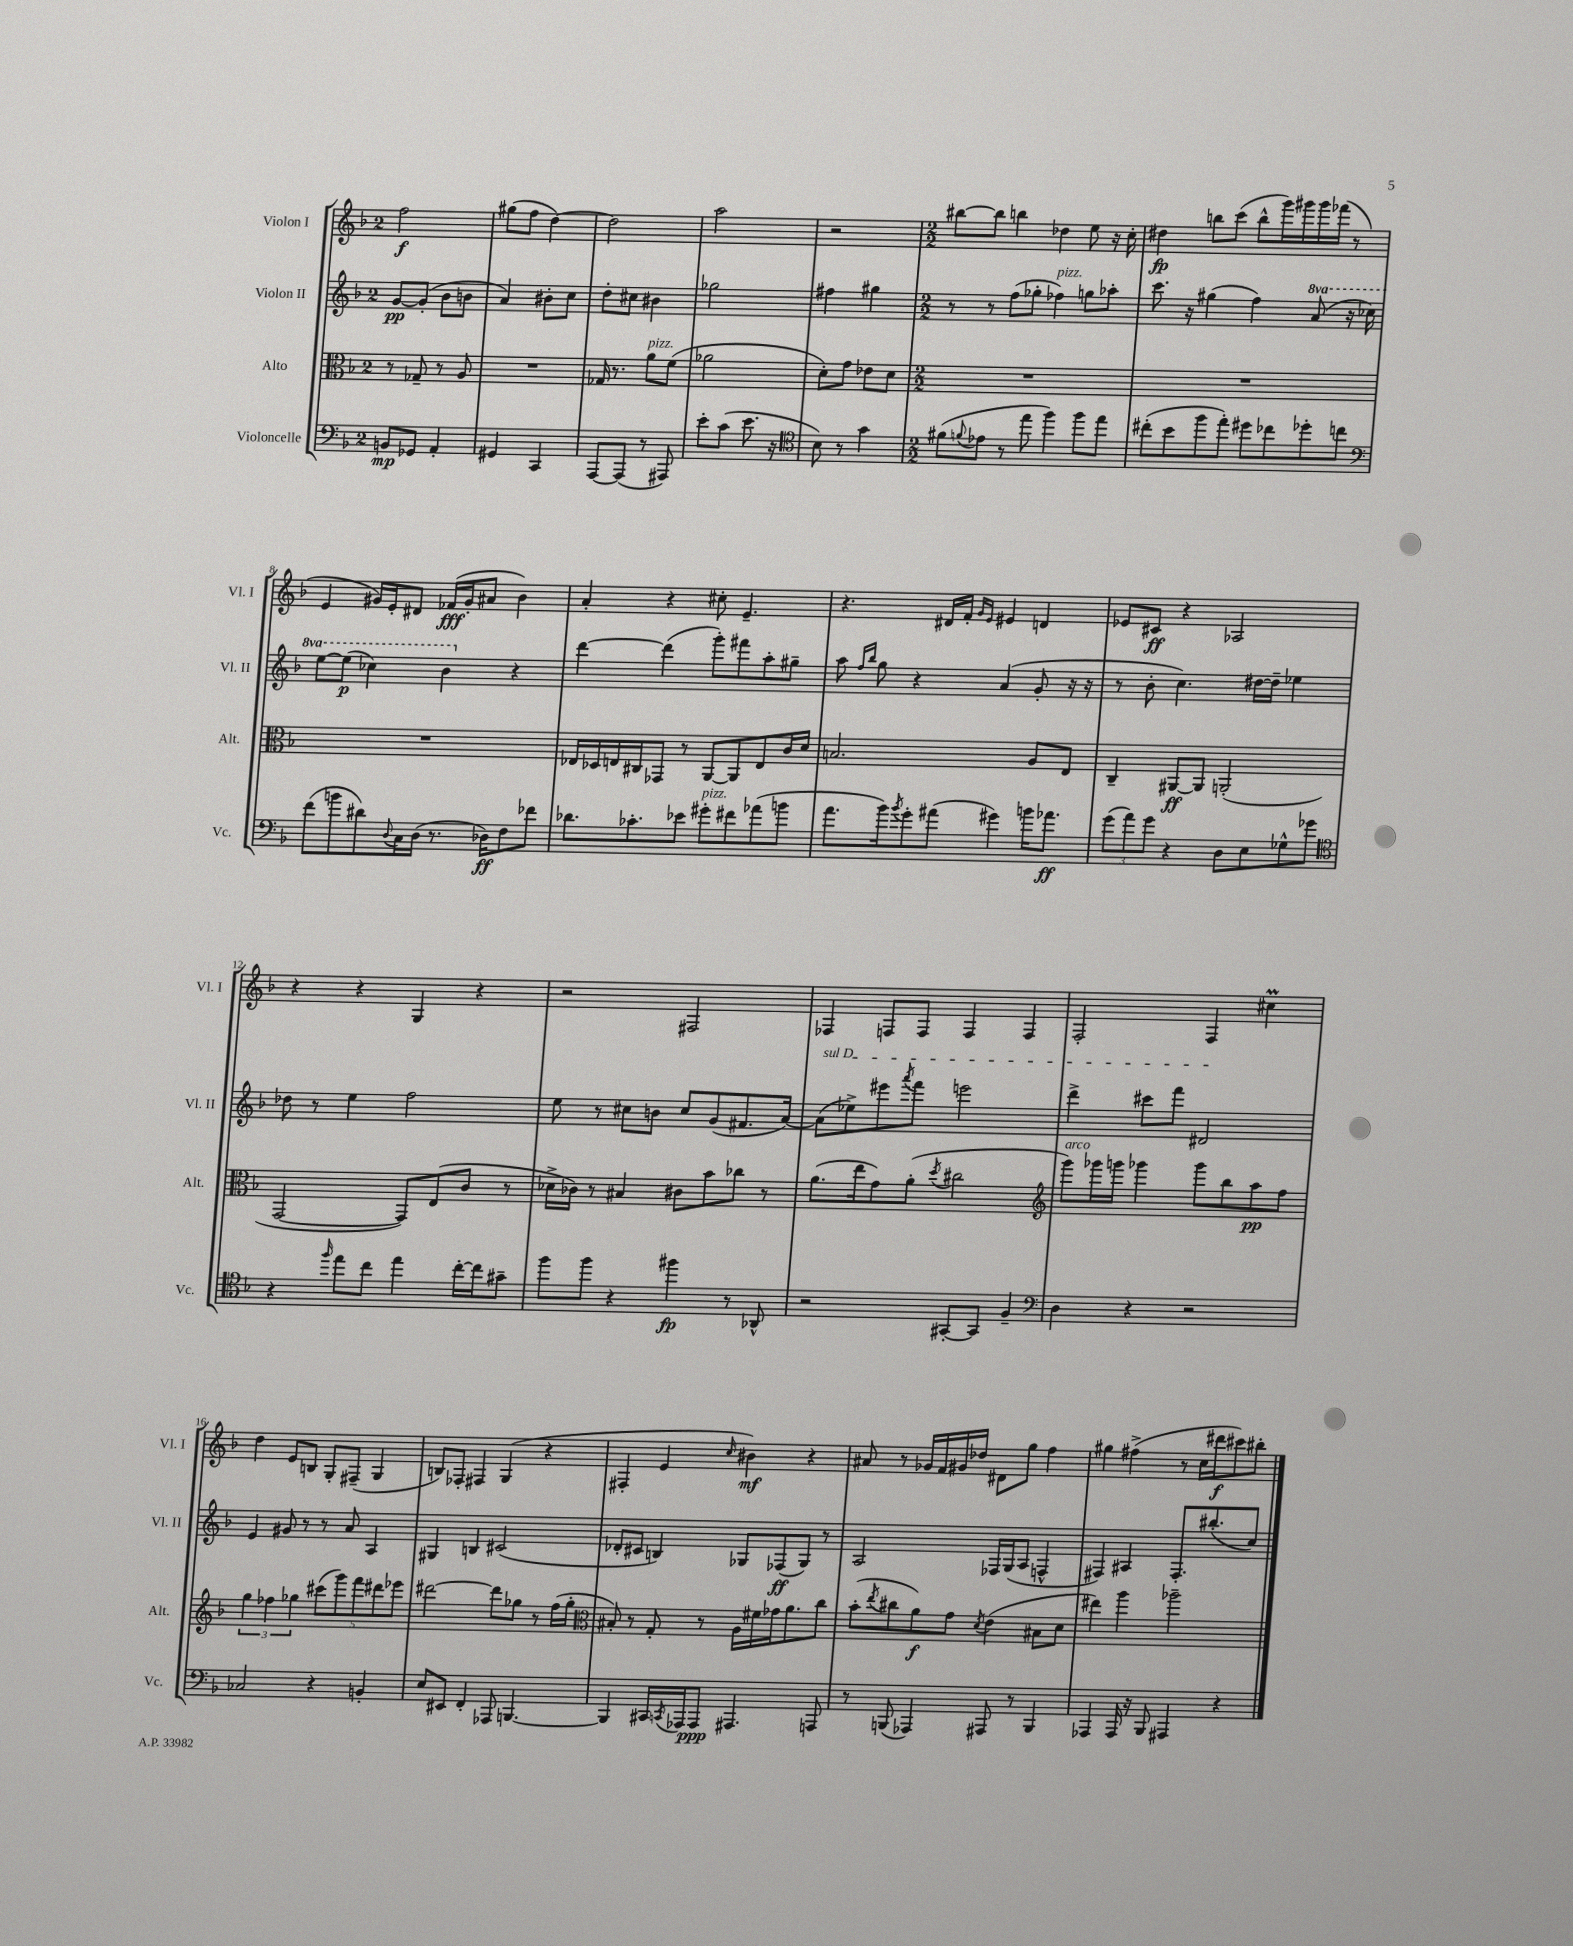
<<
\new StaffGroup <<
\new Staff = "s0" \with { instrumentName = "Violon I" shortInstrumentName = "Vl. I" } {
    \clef treble \key f \major \once \override Staff.TimeSignature.style = #'single-digit \time 2/4
    f''2\f |
    gis''8( f''8 d''4~) |
    d''2 |
    a''2 |
    r2 |
    \numericTimeSignature \time 2/2 bis''8~ bis''8 b''4 des''4 e''8 r16 c''16-. |
    dis''4\fp b''8 c'''8( b''8-^ g'''16) gis'''16 gis'''16 fes'''16( r8 |
    e'4 gis'16) e'16-. dis'8 fes'16\fff( gis'16-. ais'8 bes'4) |
    a'4-. r4 cis''8-. e'4.-- |
    r4. dis'16 f'16-. \grace { g'16 e'16 } eis'4 d'4 |
    ees'8 cis'8\ff r4 aes2 |
    r4 r4 g4 r4 |
    r2 fis2 |
    fes4 f8 f8 f4 f4 |
    f2-. f4 cis''4\prall |
    d''4 e'8 b8 g8-. fis8--( g4 |
    b8) fes8-. fis4 g4( r4 |
    fis4-. e'4 \grace { c''16 } bis'4\mf) r4 |
    ais'8 r8 ges'16 f'16 gis'16 des''16 dis'8 g''8 f''4 |
    gis''4 fis''4->( r8 c''16 dis'''16\f cis'''8) bis''8-. \bar "|." |
}
\new Staff = "s1" \with { instrumentName = "Violon II" shortInstrumentName = "Vl. II" } {
    \clef treble \key f \major \once \override Staff.TimeSignature.style = #'single-digit \time 2/4 \set Staff.ottavationMarkups = #ottavation-simple-ordinals
    g'8~\pp g'8-.( bes'8 b'8 |
    a'4) bis'8-. c''8 |
    d''8-. cis''8 bis'4 |
    ges''2 |
    fis''4 gis''4 |
    \numericTimeSignature \time 2/2 r8 r8 f''8( ges''8-. fes''4^\markup { \italic "pizz." }) g''8 aes''8-. |
    c'''8. r16 gis''4( f''4) \ottava #1 a''8( r16 ces'''16) |
    e'''8~ e'''8\p( ces'''4) bes''4 \ottava #0 r4 |
    d'''4~ d'''4( g'''8-.) fis'''8 a''8-. gis''8-- |
    a''8 \grace { f''16 bes''16 } g''8 r4 a'4( g'8-. r16 r16 |
    r8 bes'8-. c''4.) dis''16~ dis''16-- ees''4 |
    des''8 r8 e''4 f''2 |
    e''8 r8 cis''8 b'8 cis''8 g'8( fis'8. a'16~) |
    \once \override TextSpanner.bound-details.left.text = \markup { \italic "sul D" } a'8\startTextSpan( ees''8->) eis'''8 \acciaccatura { a'''8 } f'''8 e'''2 |
    d'''4-> cis'''8 f'''8 dis'2\stopTextSpan |
    e'4 gis'8 r8 r8 a'8 a4 |
    gis4 b4 cis'2( |
    des'8-. cis'8 b4) ges8 fes8\ff( ges8) r8 |
    a2 fes16 g16( a8 f4-^ |
    fis4) ais4 fis8.-. bis''8.-.( c''8) \bar "|." |
}
\new Staff = "s2" \with { instrumentName = "Alto" shortInstrumentName = "Alt." } {
    \clef alto \key f \major \once \override Staff.TimeSignature.style = #'single-digit \time 2/4
    r8 ges8-- r8 a8 |
    R2 |
    ges16 r8. a'8^\markup { \italic "pizz." } f'8( |
    aes'2 |
    d'8-.) g'8 ees'8 d'8 |
    \numericTimeSignature \time 2/2 R1 |
    R1 |
    R1 |
    ees16 des16 e16 cis16 ges,8 r8 a,8~ a,8 e8 c'16 d'16 |
    b2. a8 e8 |
    c4-- ais,8~\ff ais,8 a,2-.( |
    g,2~ g,8) e8( c'8 r8 |
    des'16-> ces'16) r8 bis4 cis'8 bes'8 ces''8 r8 |
    a'8.( e''16 g'8) a'8-.( \acciaccatura { d''8 } cis''2 |
    \clef treble g'''8^\markup { \italic "arco" }) ges'''16 g'''16 ges'''4 ges'''8 bes''8 a''8\pp f''8 |
    \tuplet 3/2 { g''4 fes''4 ges''4 } \tuplet 5/4 { cis'''8( g'''8) f'''8 dis'''8 ees'''8 } |
    dis'''2~ dis'''8 ges''8 r8 f''16( ges''16-. |
    \clef alto bis8-.) r8 g8-. r8 a16 fis'16 ges'16 a'8. c''8 |
    bes'8-.( \acciaccatura { e''8 } cis''8 a'8\f) g'8 \acciaccatura { d'8 } e'4( bis8 d'8 |
    eis''4) a''4 aes''2-- \bar "|." |
}
\new Staff = "s3" \with { instrumentName = "Violoncelle" shortInstrumentName = "Vc." } {
    \clef bass \key f \major \once \override Staff.TimeSignature.style = #'single-digit \time 2/4
    b,8\mp ges,8 a,4-. |
    gis,4 c,4 |
    a,,8~ a,,8( r8 ais,,8) |
    e'8-. c'8( e'8. r16 |
    \clef tenor bes8) r8 g'4 |
    \numericTimeSignature \time 2/2 fis'8( \appoggiatura { f'8 } ees'8 r8 e''8 f''4) f''8 e''8 |
    cis''8-.( bes'8 f''8 e''8-.) dis''8 ces''8 des''8-. c''8 |
    \clef bass f'8( b'8 dis'8) \appoggiatura { d8 } c16 d16( r8. des16\ff) f8 fes'8 |
    des'8. ces'8.-. ees'8 gis'8-.^\markup { \italic "pizz." } fis'8 aes'8( b'8 |
    a'8. bes'16) \acciaccatura { bes'8 } g'8-. ais'8( gis'4) b'16 aes'8.\ff |
    \tuplet 3/2 { g'8( a'8) g'8 } r4 d8 e8 ges8-^ ges'8 |
    \clef tenor r4 \grace { f''16 } e''8 c''8 e''4 c''16~-. c''16 gis'8-- |
    f''8 f''8 r4 fis''4\fp r8 aes,8-^ |
    r2 gis,8~-. gis,8 f4-- |
    \clef bass d4 r4 r2 |
    ces2 r4 b,4-. |
    e8 eis,8 f,4-. aes,,8 b,,4.~ |
    b,,4 cis,16 \acciaccatura { c,8 } aes,,16 aes,,8\ppp ais,,4. a,,8 |
    r8 b,,8( aes,,4) ais,,8 r8 b,,4 |
    aes,,4 aes,,16 r16 bes,,8 ais,,4 r4 \bar "|." |
}
>>
>>
